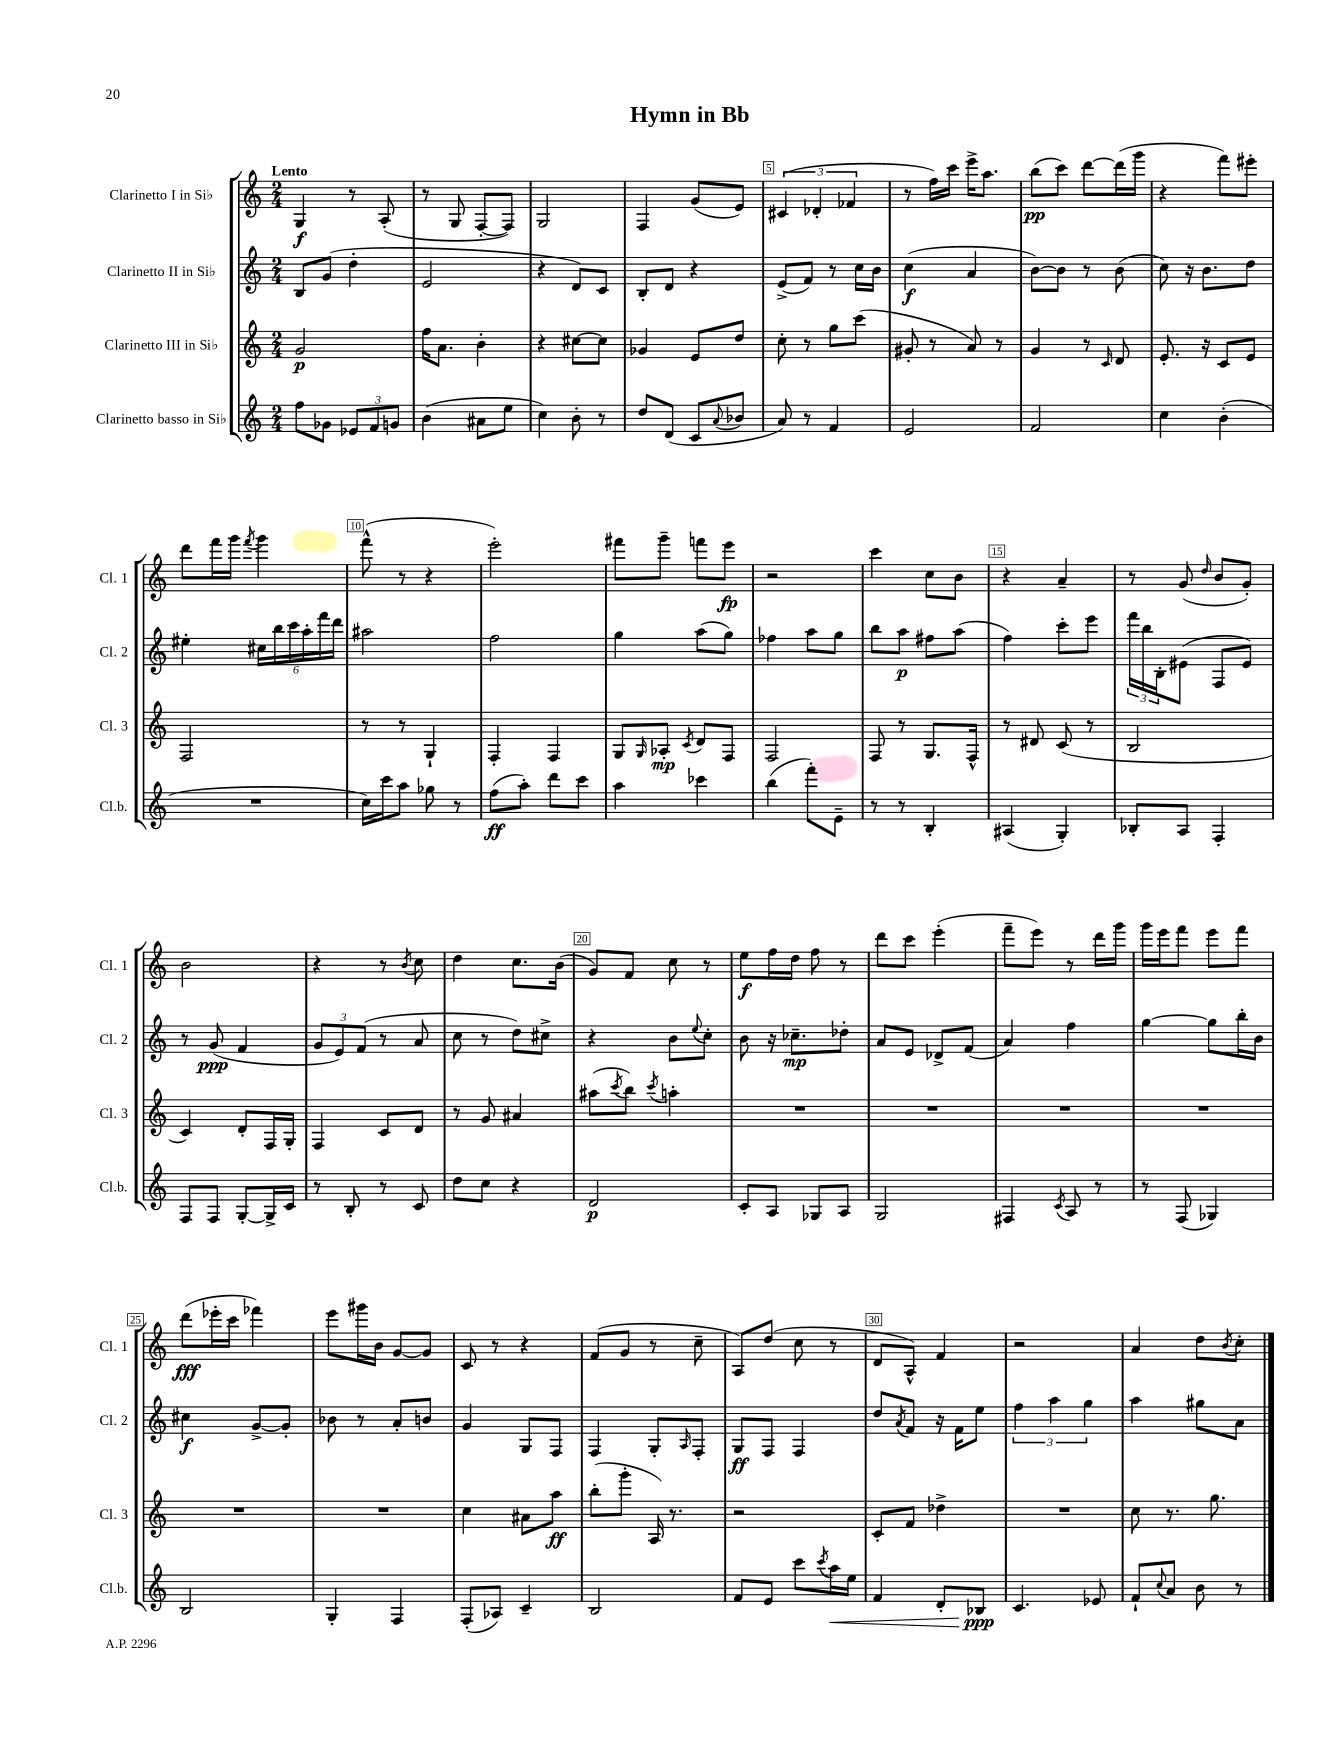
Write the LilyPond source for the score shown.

\header { title = "Hymn in Bb" }
<<
\new StaffGroup <<
\new Staff = "s0" \with { instrumentName = "Clarinetto I in Sib" shortInstrumentName = "Cl. 1" } {
    \clef treble \key c \major \numericTimeSignature \time 2/4 \tempo "Lento"
    g4\f r8 a8-.( |
    r8 g8 f8~-. f8) |
    g2 |
    f4 g'8( e'8) |
    \tuplet 3/2 { cis'4( des'4-. fes'4 } |
    r8 f''16) c'''16 e'''16-> a''8. |
    b''8\pp( c'''8) d'''8~ d'''16( g'''16 |
    r4 f'''8) eis'''8-. |
    d'''8 f'''16 g'''16 \acciaccatura { f'''8 } g'''4 |
    f'''8-^( r8 r4 |
    e'''2-.) |
    fis'''8 g'''8-- f'''8 e'''8\fp |
    r2 |
    c'''4 c''8 b'8 |
    r4 a'4-- |
    r8 g'8( \grace { d''16 } b'8 g'8-.) |
    b'2 |
    r4 r8 \acciaccatura { b'8 } c''8 |
    d''4 c''8. b'16( |
    g'8) f'8 c''8 r8 |
    e''8\f f''16 d''16 f''8 r8 |
    d'''8 c'''8 e'''4-.( |
    f'''8-- e'''8) r8 d'''16 g'''16 |
    g'''16 e'''16 f'''8 e'''8 f'''8 |
    d'''8\fff( ees'''16-. c'''16 fes'''4) |
    e'''8 gis'''16 b'16 g'8~ g'8 |
    c'8 r8 r4 |
    f'8( g'8 r8 c''8-- |
    a8) d''8( c''8 r8 |
    d'8 a8-^) f'4 |
    r2 |
    a'4 d''8 \acciaccatura { b'8 } c''8-. \bar "|." |
}
\new Staff = "s1" \with { instrumentName = "Clarinetto II in Sib" shortInstrumentName = "Cl. 2" } {
    \clef treble \key c \major \numericTimeSignature \time 2/4
    b8 g'8( d''4-. |
    e'2 |
    r4 d'8) c'8 |
    b8-. d'8 r4 |
    e'8->( f'8) r8 c''16 b'16 |
    c''4\f( a'4 |
    b'8~) b'8 r8 b'8( |
    c''8) r16 b'8. d''8 |
    eis''4-. \tuplet 6/4 { cis''16 b''16 c'''16 a''16-. f'''16 d'''16 } |
    ais''2 |
    f''2 |
    g''4 a''8( g''8) |
    fes''4 a''8 g''8 |
    b''8 a''8\p fis''8 a''8( |
    f''4) c'''8-. e'''8 |
    \tuplet 3/2 { f'''16 b''16 b16-. } eis'8( f8 eis'8) |
    r8 g'8\ppp( f'4 |
    \tuplet 3/2 { g'8 e'8) f'8( } r8 a'8 |
    c''8 r8 d''8) cis''8-> |
    r4 b'8 \appoggiatura { e''8 } c''8-. |
    b'8 r16 ces''8.--\mp des''8-. |
    a'8 e'8 des'8-> f'8( |
    a'4) f''4 |
    g''4~ g''8 b''16-. b'16 |
    cis''4\f g'8~-> g'8-. |
    bes'8 r8 a'8-. b'8 |
    g'4 g8 f8 |
    f4 g8-. \grace { a16 } f8-. |
    g8\ff f8 f4 |
    d''8 \acciaccatura { a'8 } f'8 r16 f'16 e''8 |
    \tuplet 3/2 { f''4 a''4 g''4 } |
    a''4 gis''8 a'8 \bar "|." |
}
\new Staff = "s2" \with { instrumentName = "Clarinetto III in Sib" shortInstrumentName = "Cl. 3" } {
    \clef treble \key c \major \numericTimeSignature \time 2/4
    g'2\p |
    f''16 a'8. b'4-. |
    r4 cis''8~ cis''8 |
    ges'4 e'8 d''8 |
    c''8-. r8 g''8 c'''8( |
    gis'8-. r8 a'8) r8 |
    g'4 r8 \grace { c'16 } d'8 |
    e'8.-. r16 c'8 e'8 |
    f2 |
    r8 r8 g4-! |
    f4-. f4 |
    g8 \grace { g16 } aes8-.\mp \acciaccatura { c'8 } d'8 f8 |
    f2 |
    f8 r8 g8. f16-^ |
    r8 dis'8 c'8( r8 |
    b2 |
    c'4) d'8-. f16 g16-. |
    f4 c'8 d'8 |
    r8 g'8 ais'4 |
    ais''8( \acciaccatura { c'''8 } b''8) \acciaccatura { c'''8 } a''4-. |
    R2 |
    R2 |
    R2 |
    R2 |
    R2 |
    R2 |
    c''4 ais'8 a''8\ff |
    b''8-.( g'''8-. a16) r8. |
    r2 |
    c'8-. f'8 des''4-> |
    R2 |
    c''8 r8. g''8. \bar "|." |
}
\new Staff = "s3" \with { instrumentName = "Clarinetto basso in Sib" shortInstrumentName = "Cl.b." } {
    \clef treble \key c \major \numericTimeSignature \time 2/4
    f''8 ges'8 \tuplet 3/2 { ees'8 f'8 g'8 } |
    b'4( ais'8 e''8 |
    c''4) b'8-. r8 |
    d''8 d'8( c'8 \appoggiatura { a'8 } bes'8 |
    a'8) r8 f'4 |
    e'2 |
    f'2 |
    c''4 b'4-.( |
    R2 |
    c''16) c'''16 a''8 ges''8 r8 |
    f''8\ff( a''8-.) d'''8 c'''8 |
    a''4 ces'''4 |
    b''4( f'''8-.) e'8-- |
    r8 r8 b4-. |
    ais4( g4-.) |
    bes8-. a8 f4-. |
    f8 f8 g8~-. g16-> c'16 |
    r8 b8-. r8 c'8 |
    d''8 c''8 r4 |
    d'2\p |
    c'8-. a8 ges8 a8 |
    g2 |
    fis4 \acciaccatura { c'8 } a8 r8 |
    r8 f8( ges4) |
    b2 |
    g4-. f4 |
    f8-.( aes8) c'4-- |
    b2 |
    f'8 e'8 c'''8 \acciaccatura { c'''8 } a''16\< e''16 |
    f'4 d'8-. bes8\ppp\! |
    c'4. ees'8 |
    f'8-! \appoggiatura { c''8 } a'8 b'8 r8 \bar "|." |
}
>>
>>
\layout { \context { \Score \override BarNumber.break-visibility = ##(#f #t #t) barNumberVisibility = #(every-nth-bar-number-visible 5) \override BarNumber.stencil = #(make-stencil-boxer 0.1 0.3 ly:text-interface::print) } }
